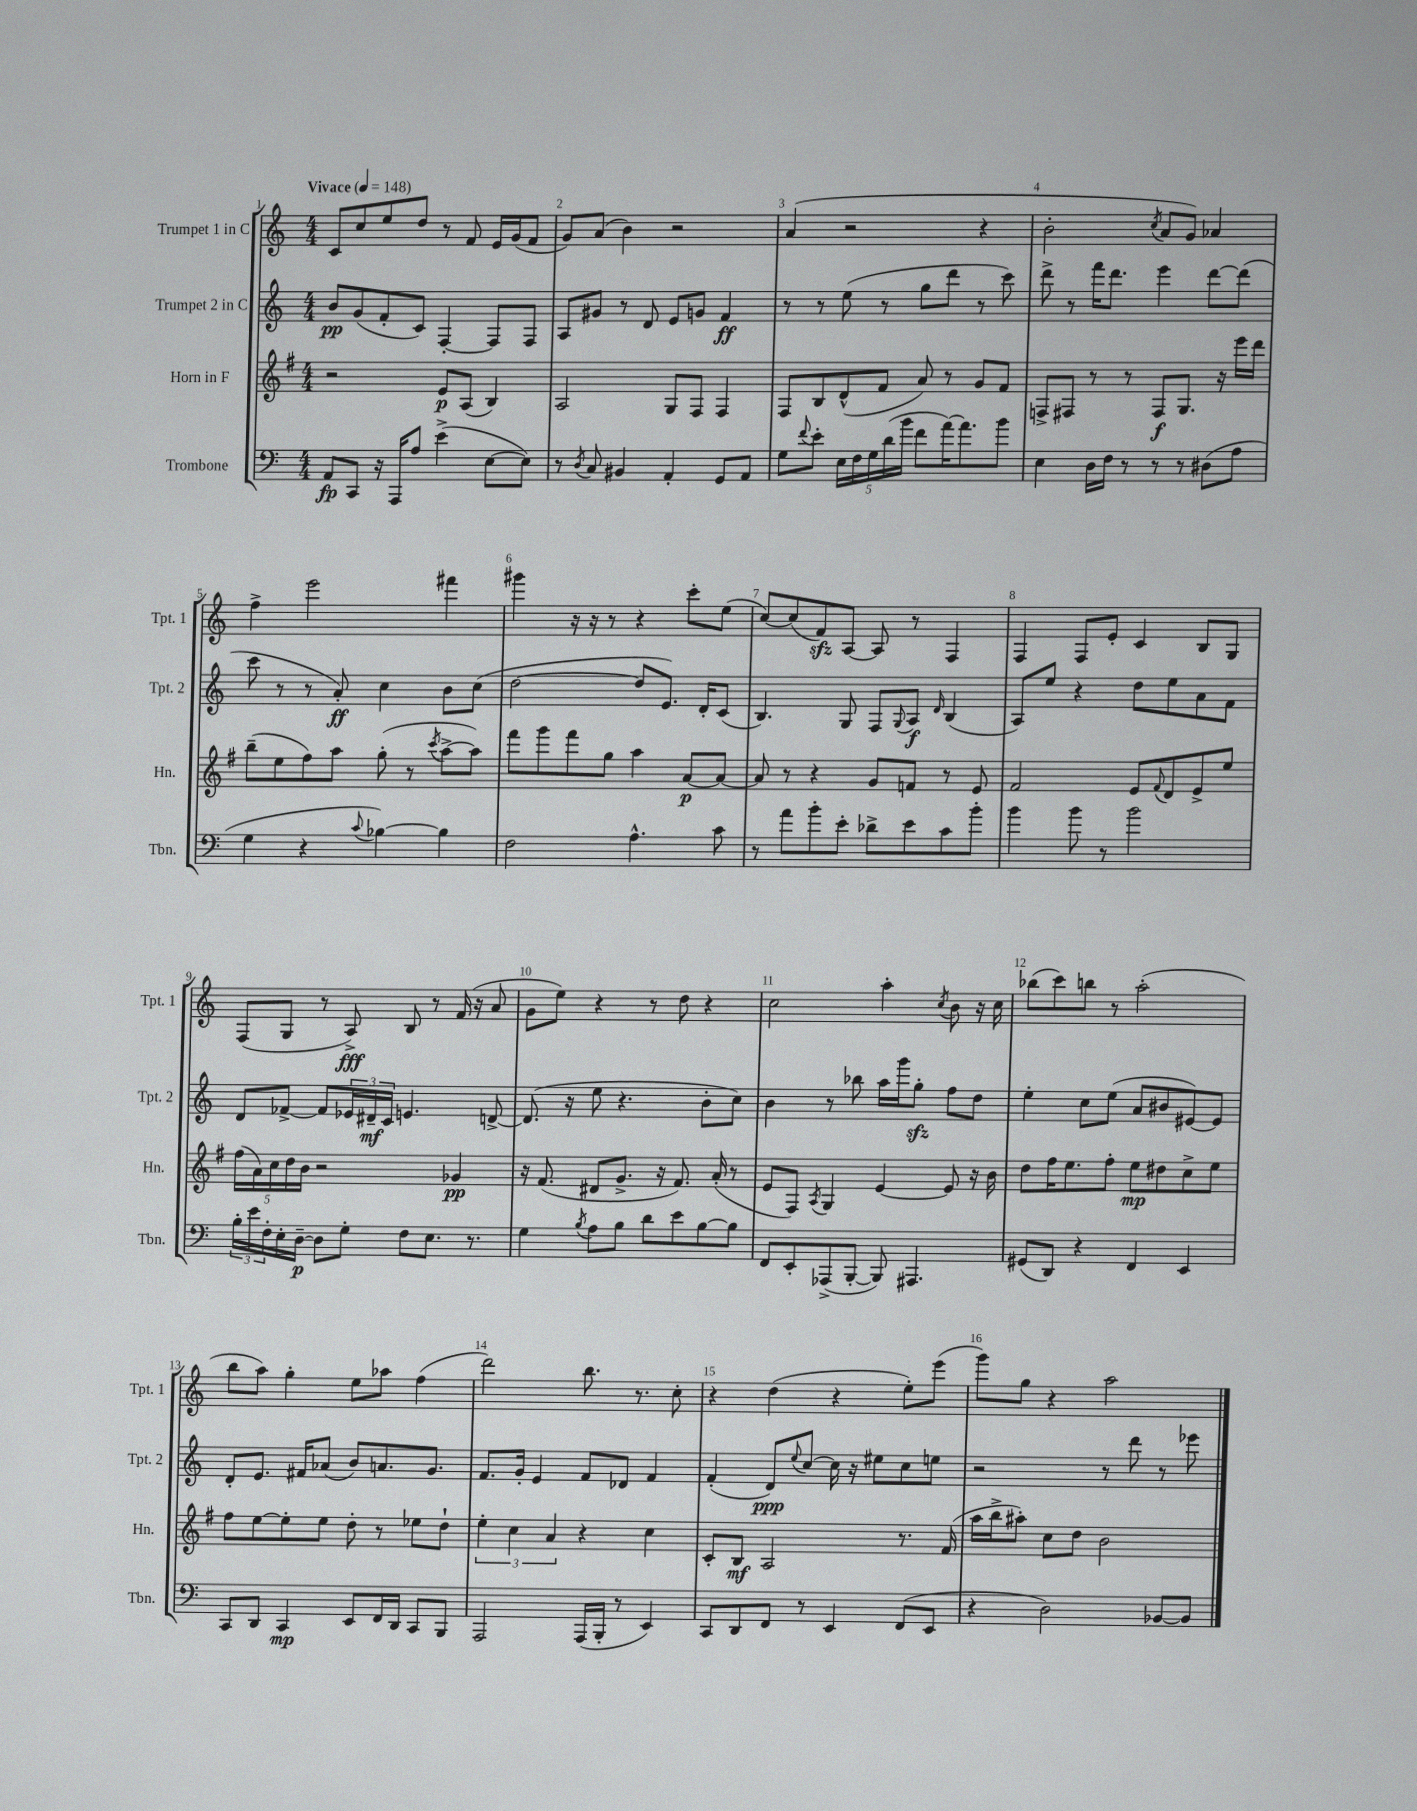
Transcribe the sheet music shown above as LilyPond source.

<<
\new StaffGroup <<
\new Staff = "s0" \with { instrumentName = "Trumpet 1 in C" shortInstrumentName = "Tpt. 1" } {
    \clef treble \key c \major \numericTimeSignature \time 4/4 \tempo "Vivace" 4 = 148
    c'8 c''8 e''8 d''8 r8 f'8 e'16 g'16( f'8 |
    g'8) a'8( b'4) r2 |
    a'4( r2 r4 |
    b'2-. \acciaccatura { c''8 } a'8 g'8) aes'4 |
    f''4-> e'''2 fis'''4 |
    gis'''4 r16 r16 r8 r4 c'''8-. e''8( |
    c''8~) c''8( f'8\sfz) a8~ a8 r8 f4 |
    f4 f8 e'8-. c'4 b8 g8 |
    f8( g8 r8 a8->\fff) b8 r8 f'16( r16 a'8 |
    g'8 e''8) r4 r8 d''8 r4 |
    c''2 a''4-. \acciaccatura { c''8 } b'8 r16 c''16 |
    bes''8( c'''8) b''8 r8 a''2-.( |
    b''8 a''8) g''4-. e''8 aes''8 f''4( |
    d'''2) b''8. r8. c''8-. |
    r4 d''4( r4 e''8-.) e'''8( |
    g'''8) g''8 r4 a''2 \bar "|." |
}
\new Staff = "s1" \with { instrumentName = "Trumpet 2 in C" shortInstrumentName = "Tpt. 2" } {
    \clef treble \key c \major \numericTimeSignature \time 4/4
    b'8\pp g'8( f'8-. c'8) f4~-. f8 f8 |
    a8 gis'8 r8 d'8 e'8 g'8 f'4\ff |
    r8 r8 e''8( r8 g''8 d'''8 r8 c'''8) |
    d'''8-> r8 f'''16 d'''8. e'''4 d'''8~ d'''8( |
    c'''8 r8 r8 a'8-.\ff) c''4 b'8 c''8( |
    d''2~ d''8 e'8.) d'16-. c'8( |
    b4.) g8 f8 \appoggiatura { g8 } a8\f \grace { d'16 } b4( |
    a8) e''8 r4 d''8 e''8 a'8 f'8 |
    d'8 fes'8~-> fes'8 \tuplet 3/2 { ees'16 dis'16--\mf c'16 } e'4. d'8~-> |
    d'8.( r16 e''8 r4. b'8-. c''8) |
    b'4 r8 bes''8 a''16 g'''16 g''8-.\sfz f''8 d''8 |
    e''4-. c''8 e''8( a'8 bis'8 eis'8~) eis'8 |
    d'8-. e'8. fis'16 aes'8( b'8) a'8. g'8. |
    f'8. g'16-. e'4 f'8 des'8 f'4 |
    f'4-.( d'8\ppp) \appoggiatura { e''8 } c''8~ c''16 r16 eis''8 c''8 e''8 |
    r2 r8 d'''8 r8 ees'''8 \bar "|." |
}
\new Staff = "s2" \with { instrumentName = "Horn in F" shortInstrumentName = "Hn." } {
    \clef treble \key g \major \numericTimeSignature \time 4/4
    r2 e'8\p a8( b4) |
    a2 g8 fis8 fis4 |
    fis8 b8 d'8-^( fis'8 a'8) r8 g'8 fis'8 |
    f8-> fis8 r8 r8 fis8\f g8. r16 e'''16 d'''16 |
    b''8--( e''8 fis''8) a''8 g''8-.( r8 \acciaccatura { c'''8 } a''8~-> a''8) |
    fis'''8 g'''8 fis'''8 g''8 a''4 a'8~\p a'8~ |
    a'8 r8 r4 g'8 f'8 r8 e'8 |
    fis'2 e'8 \appoggiatura { fis'8 } d'8 e'8-> e''8 |
    \tuplet 5/4 { fis''16( a'16) c''16 d''16 b'16 } r2 ges'4\pp |
    r16 fis'8.( dis'8 g'8.-> r16 fis'8.) a'16-.( r8 |
    e'8 fis8) \acciaccatura { a8 } g4 e'4~ e'8 r16 b'16 |
    d''8 fis''16 e''8. fis''8-. e''8\mp dis''8 c''8-> e''8 |
    fis''8 e''8~ e''8-. e''8 d''8-. r8 ees''8 d''8-! |
    \tuplet 3/2 { e''4-. c''4 a'4 } r4 c''4 |
    c'8-. b8\mf a2 r8. fis'16( |
    a''16 b''16-> ais''8-.) c''8 d''8 b'2 \bar "|." |
}
\new Staff = "s3" \with { instrumentName = "Trombone" shortInstrumentName = "Tbn." } {
    \clef bass \key c \major \numericTimeSignature \time 4/4
    a,8\fp c,8 r16 a,,16 a8 e'4->( e8~ e8) |
    r8 \acciaccatura { d8 } c8 bis,4 a,4-. g,8 a,8 |
    g8 \appoggiatura { f'8 } e'8-. \tuplet 5/4 { e16 f16 g16 d'16( b'16 } f'8 a'16~) a'8. b'8 |
    e4 d16 f16 r8 r8 r8 dis8( a8 |
    g4 r4 \appoggiatura { c'8 } bes4~) bes4 |
    f2 a4.-^ c'8 |
    r8 a'8 b'8-. e'8-. des'8-> e'8 c'8 b'8-. |
    b'4 b'8 r8 b'2 |
    \tuplet 3/2 { b16-. e'16 f16-. } e16-. d16~--\p d8 g8-. f8 e8. r8. |
    g4 \acciaccatura { b8 } a8 b8 d'8 e'8 b8~ b8 |
    f,8 e,8-. aes,,8->( b,,8~-. b,,8) ais,,4. |
    gis,8( d,8) r4 f,4 e,4 |
    c,8 d,8 c,4\mp e,8 f,16 d,16 c,8 b,,8 |
    a,,2 a,,16( b,,16-. r8 e,4) |
    c,8 d,8 f,8 r8 e,4 f,8( e,8 |
    r4 d2) bes,8~ bes,8 \bar "|." |
}
>>
>>
\layout { \context { \Score \override BarNumber.break-visibility = ##(#f #t #t) barNumberVisibility = #all-bar-numbers-visible } }
